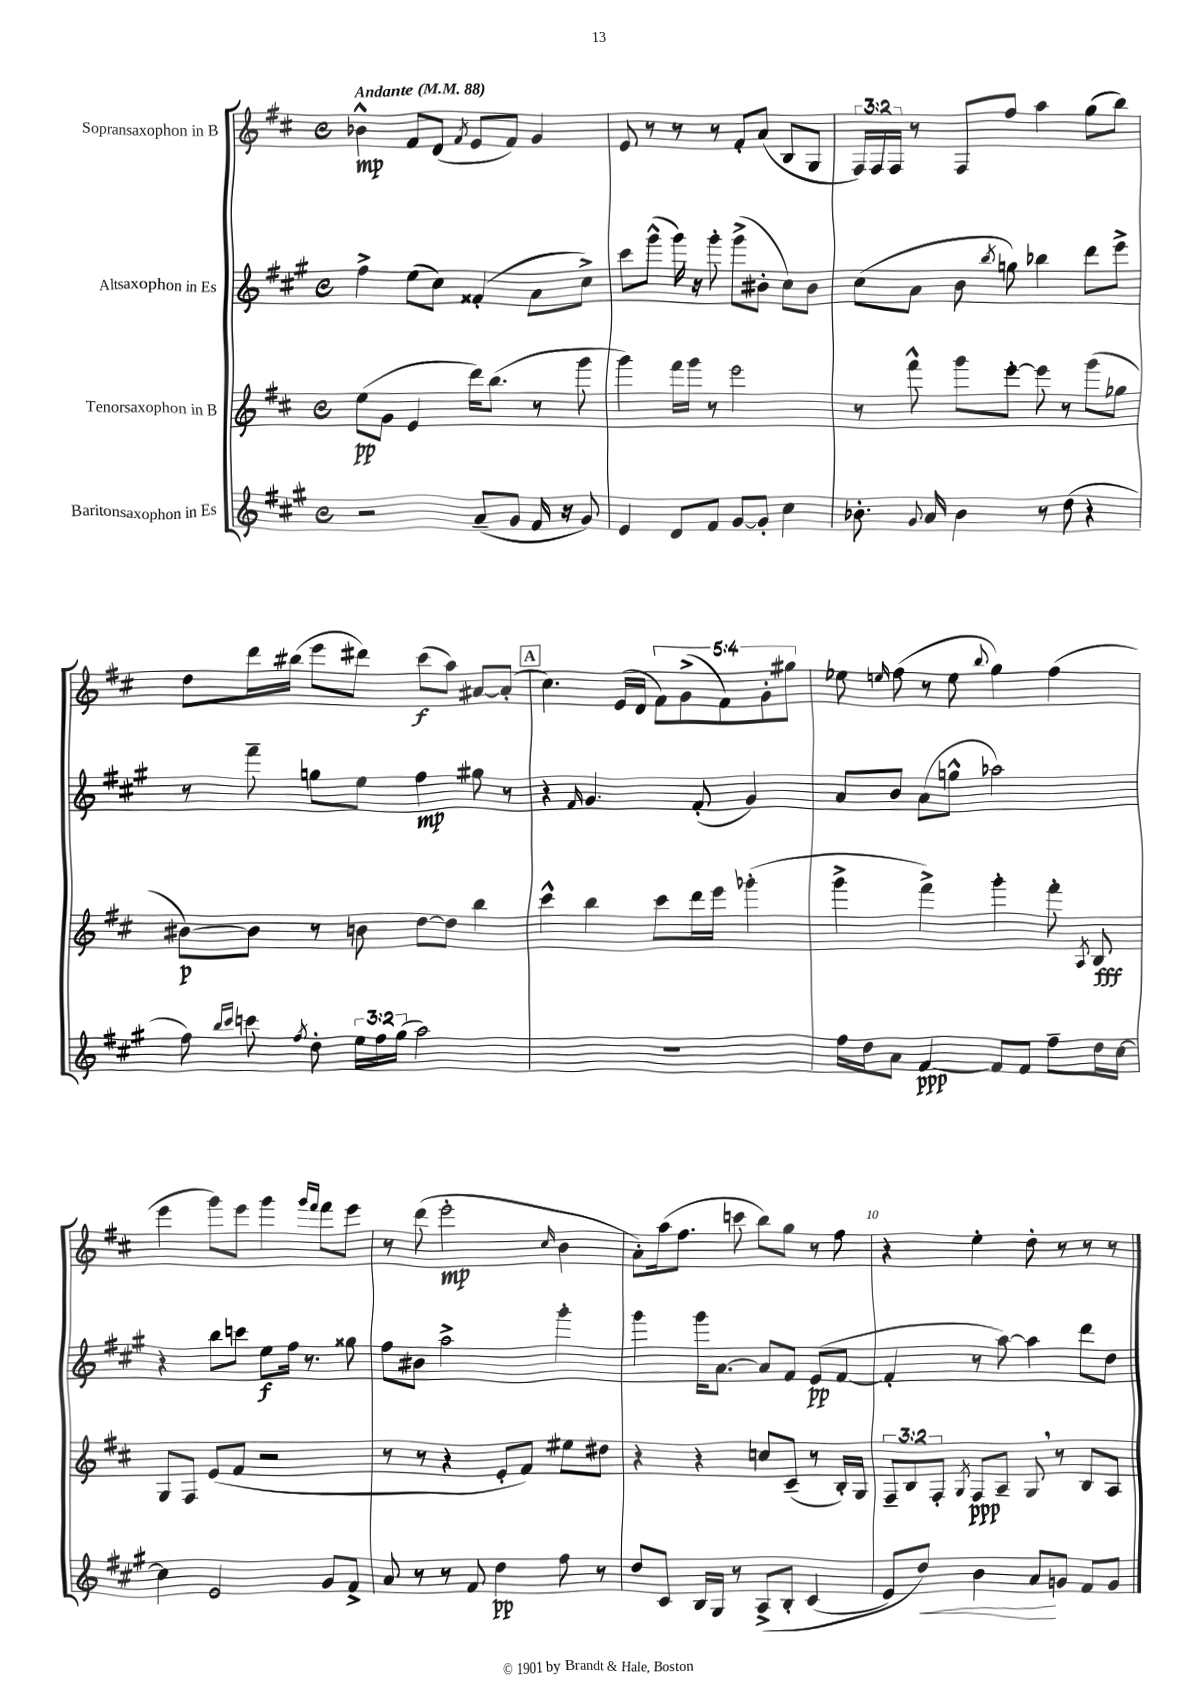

**kern	**dynam	**kern	**dynam	**kern	**dynam	**kern	**dynam
*part4	*part4	*part3	*part3	*part2	*part2	*part1	*part1
*staff4	*staff4	*staff3	*staff3	*staff2	*staff2	*staff1	*staff1
*I"Baritonsaxophon in Es	*	*I"Tenorsaxophon in B	*	*I"Altsaxophon in Es	*	*I"Sopransaxophon in B	*
*clefG2	*	*clefG2	*	*clefG2	*	*clefG2	*
*k[f#c#g#]	*	*k[f#c#]	*	*k[f#c#g#]	*	*k[f#c#]	*
*M4/4	*	*M4/4	*	*M4/4	*	*M4/4	*
*met(c)	*	*met(c)	*	*met(c)	*	*met(c)	*
*MM88	*	*MM88	*	*MM88	*	*MM88	*
=1	=1	=1	=1	=1	=1	=1	=1
!	!	!	!	!	!	!LO:TX:a:B:t=Andante	!
2r	.	(8ee\L	pp	4ff#^\	.	4b-X^^\	mp
.	.	8g\J	.	.	.	.	.
.	.	4e/	.	(8ee\L	.	8f#/L	.
.	.	.	.	8cc#\J)	.	(8d/J	.
.	.	.	.	.	.	8qf#/	.
(8a~/L	.	16ddd\KL)	.	(4f##X'/	.	8e/L	.
.	.	(8.bb\J	.	.	.	.	.
8g#/J	.	.	.	.	.	8f#/J)	.
16f#/	.	8r	.	8a\L	.	4g/	.
16r	.	.	.	.	.	.	.
8g#/)	.	8ggg\	.	8cc#^\J)	.	.	.
=2	=2	=2	=2	=2	=2	=2	=2
4e/	.	4ggg\)	.	8ccc#\L	.	8e/	.
.	.	.	.	(8ggg#^^\J	.	8r	.
8d/L	.	16fff#\LL	.	16ggg#\)	.	8r	.
.	.	16ggg\JJ	.	16r	.	.	.
8f#/J	.	8r	.	8ggg#'\	.	8r	.
[8g#/L	.	2eee\	.	(8ggg#^\L	.	8f#'/L	.
8g#'/J]	.	.	.	8b#X'\J	.	(8a/J	.
4cc#\	.	.	.	8cc#\L)	.	8B/L	.
.	.	.	.	8b#\J	.	8G/J	.
=3	=3	=3	=3	=3	=3	=3	=3
8.b-X'\	.	8r	.	(8cc#\L	.	24F#/LL)	.
.	.	.	.	.	.	24F#/	.
.	.	.	.	.	.	24F#/JJ	.
.	.	8fff#^^\	.	8a\J	.	8r	.
8qqg#/	.	.	.	.	.	.	.
16a/	.	.	.	.	.	.	.
4b-\	.	8ggg\L	.	8b\	.	8F#/L	.
.	.	.	.	8qbb/	.	.	.
.	.	[8eee'\J	.	8ggn\)	.	8ff#/J	.
8r	.	8eee\]	.	4bb-X\	.	4aa\	.
(8dd\	.	8r	.	.	.	.	.
4r	.	(8ggg\L	.	8ddd\L	.	(8gg\L	.
.	.	8gg-X\J	.	8eee^\J	.	8bb\J)	.
!!LO:LB:g=z
=4	=4	=4	=4	=4	=4	=4	=4
8ff#\)	.	[8b#X\L)	p	8r	.	8dd\L	.
16qqbb/LL	.	.	.	.	.	.	.
16qqccc#/JJ	.	.	.	.	.	.	.
8cccn\	.	8b#\J]	.	8fff#~\	.	16ddd\L	.
.	.	.	.	.	.	(16bb#X\JJ	.
8qff#/	.	.	.	.	.	.	.
8dd'\	.	8r	.	8ggn\L	.	8eee\L	.
24ee\LL	.	8bn\	.	8ee\J	.	8ddd#X\J)	.
24ff#\	.	.	.	.	.	.	.
(24gg#\JJ	.	.	.	.	.	.	.
2aa\)	.	[8dd\L	.	4ff#\	mp	(8ccc#\L	f
.	.	8dd\J]	.	.	.	8aa\J)	.
.	.	4bb\	.	8gg#X\	.	[8a#X/L	.
.	.	.	.	8r	.	(8a#'/J]	.
!!LO:REH:place=s1:t=A
=5	=5	=5	=5	=5	=5	=5	=5
1r	.	4ccc#^^\	.	4r	.	4.cc#\)	.
.	.	.	.	16qqf#/	.	.	.
.	.	4bb\	.	4.g#/	.	.	.
.	.	.	.	.	.	(16e/LL	.
.	.	.	.	.	.	16d/JJ	.
.	.	8ccc#\L	.	.	.	10f#\L)	.
.	.	.	.	.	.	(10g^\	.
.	.	16ddd\L	.	(8f#'/	.	.	.
.	.	16eee\JJ	.	.	.	.	.
.	.	.	.	.	.	10f#\)	.
.	.	(4ggg-X'\	.	4g#/)	.	.	.
.	.	.	.	.	.	10g'\	.
.	.	.	.	.	.	10gg#X\J	.
=6	=6	=6	=6	=6	=6	=6	=6
16ff#\LL	.	4ggg^\	.	8a/L	.	8ee-X\	.
16dd\J	.	.	.	.	.	.	.
.	.	.	.	.	.	16qqeen/	.
8a\J	.	.	.	8b/J	.	(8ff#\	.
[4f#/	ppp	4fff#^\)	.	(8a\L	.	8r	.
.	.	.	.	8ggn^^\J	.	8ee\	.
.	.	.	.	.	.	8qqbb/	.
8f#/L]	.	4ggg'\	.	2aa-X\)	.	4gg\)	.
8f#/J	.	.	.	.	.	.	.
8ff#~\L	.	8fff#'\	.	.	.	(4ff#\	.
.	.	8qA/	.	.	.	.	.
16dd\L	.	8B/	fff	.	.	.	.
[16cc#\JJ	.	.	.	.	.	.	.
!!LO:LB:g=z
=7	=7	=7	=7	=7	=7	=7	=7
4cc#\]	.	8G/L	.	4r	.	4eee\	.
.	.	8F#/J	.	.	.	.	.
2e/	.	(8e/L	.	8bb\L	.	8ggg\L)	.
.	.	8f#/J	.	8cccn\J	.	8eee\J	.
.	.	2r	.	8ee\L	f	4ggg\	.
.	.	.	.	16ff#\Jk	.	.	.
.	.	.	.	8.r	.	.	.
.	.	.	.	.	.	16qqggg/LL	.
.	.	.	.	.	.	16qqfff#/JJ	.
8g#/L	.	.	.	.	.	8fff#\L	.
8f#^/J	.	.	.	8gg##X\	.	8eee\J	.
=8	=8	=8	=8	=8	=8	=8	=8
8a/	.	8r	.	8ff#\L	.	8r	.
8r	.	8r	.	8b#X\J	.	(8ddd\	.
8r	.	4r	.	2aa^\	.	2eee'\	mp
8f#/	.	.	.	.	.	.	.
4dd\	pp	8e'/L	.	.	.	.	.
.	.	8f#/J)	.	.	.	.	.
.	.	.	.	.	.	16qqcc#/	.
8ff#\	.	8ee#X\L	.	4ggg#'\	.	4b\	.
8r	.	8dd#X\J	.	.	.	.	.
=9	=9	=9	=9	=9	=9	=9	=9
8dd/L	.	4r	.	4ggg#\	.	8a'\L)	.
8c#/J	.	.	.	.	.	(16aa\k	.
.	.	.	.	.	.	8.ff#\J	.
16B/LL	.	4r	.	16ggg#\KL	.	.	.
16G#/JJ	.	.	.	[8.a\J	.	.	.
8r	.	.	.	.	.	8cccn\	.
(8A^/L	.	8ccn/L	.	8a/L]	.	8bb\L)	.
8B'/J	.	(8c#~/J	.	8f#/J	.	8gg\J	.
(4c#/	.	8r	.	(8e/L	pp	8r	.
.	.	16B'/LL)	.	[8f#/J	.	8ff#\	.
.	.	16G/JJ	.	.	.	.	.
=10	=10	=10	=10	=10	=10	=10	=10
8e/L)	.	12F#~/L	.	4f#'/]	.	4r	.
.	.	12B/	.	.	.	.	.
!	!LO:HP:b	!	!	!	!	!	!
8dd/J)	<	.	.	.	.	.	.
.	.	12F#'/J	.	.	.	.	.
.	.	8qG/	.	.	.	.	.
4b\	.	8F#/L	ppp	8r	.	4ee'\	.
.	.	8A~/J	.	[8aa\)	.	.	.
8a/L	.	8G,/	.	4aa\]	.	8dd'\	.
8gn/J	[	8r	.	.	.	8r	.
8f#/L	.	8B/L	.	8ddd\L	.	8r	.
8g/J	.	8A/J	.	8dd\J	.	8r	.
==	==	==	==	==	==	==	==
*-	*-	*-	*-	*-	*-	*-	*-
